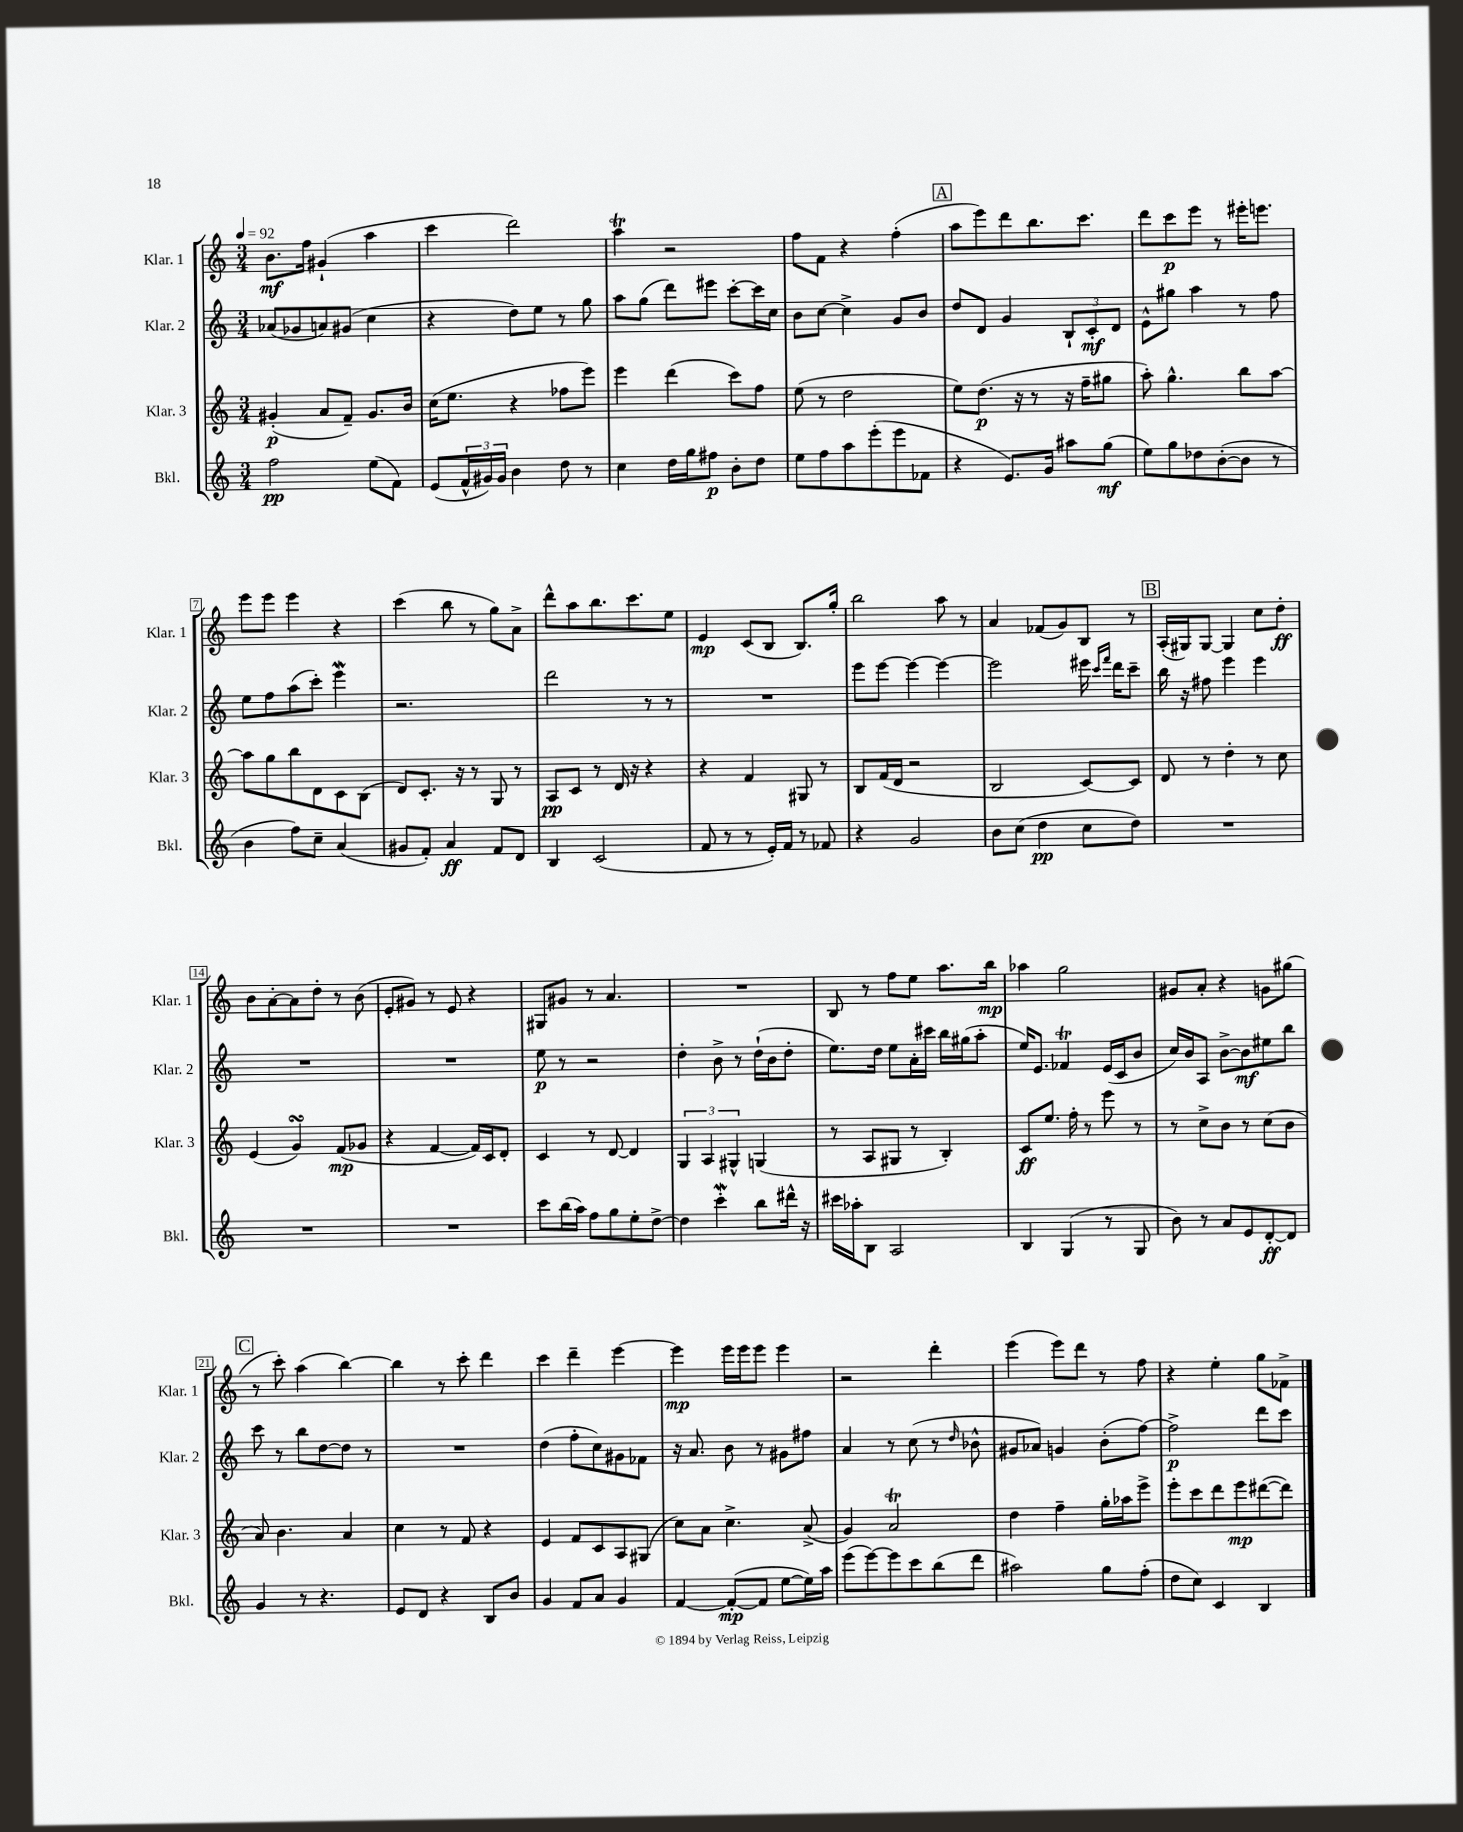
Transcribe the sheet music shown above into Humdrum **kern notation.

**kern	**kern	**kern	**kern
*staff4	*staff3	*staff2	*staff1
*clefG2	*clefG2	*clefG2	*clefG2
*k[]	*k[]	*k[]	*k[]
*M3/4	*M3/4	*M3/4	*M3/4
*MM92	*MM92	*MM92	*MM92
2ff	(4g#'	(8a-	8.b
.	.	8g-	.
.	.	.	16ff
.	8a	8a)	(4g#`
.	8f~)	(8g#	.
(8ee	8.g#	4cc	4aa
8f)	.	.	.
.	16b	.	.
=	=	=	=
(8e	(16cc	4r	4ccc
.	8.ee	.	.
24f^^	.	.	.
24g#)	.	.	.
24g#	.	.	.
4b	4r	8dd)	2ddd)
.	.	8ee	.
8dd	8ff-	8r	.
8r	8eee)	8gg	.
=	=	=	=
4cc	4eee	8aa	4aa
.	.	(8gg	.
16dd	(4ddd	8ddd)	2r
16gg	.	.	.
8ff#	.	8eee#	.
8b'	8ccc)	[8ccc'	.
8dd	8ff	16ccc]	.
.	.	16cc	.
=	=	=	=
8ee	(8ee	8b	8ff
8ff	8r	[8cc	8f
8aa	2dd	4cc^]	4r
(8eee'	.	.	.
8eee	.	8g	(4ff'
8f-	.	8b	.
=	=	=	=
4r	8ee)	8dd	8aa
.	(8.dd	8d	8eee)
8.e)	.	4g	8ddd
.	16r	.	.
.	8r	.	8.bb
16g	.	.	.
8aa#	16r	12B`	.
.	16ff~	.	8.ccc
.	.	12c'	.
(8gg	8gg#	.	.
.	.	12d	.
=	=	=	=
8ee)	8aa')	8e^^	8ddd
8gg	4.gg^^	8gg#	8ccc
8dd-	.	4aa	8eee
([8b'	.	.	8r
8b]	8bb	8r	16eee#'
.	.	.	8.eee
8r	[8aa	8ff	.
=	=	=	=
4b	8aa]	8ee	8eee
.	8gg	8ff	8eee
8ff)	8bb	(8aa	4eee
8cc~	8d	8ccc')	.
(4a	8c	4eee	4r
.	(8B	.	.
=	=	=	=
8g#	8d)	2.r	(4ccc
8f')	8.c'	.	.
4a	.	.	8bb
.	16r	.	.
.	8r	.	8r
8f	8G	.	8gg)
8d	8r	.	8a^
=	=	=	=
4B	8A	2ddd	8ddd^^
.	8c	.	8aa
(2c	8r	.	8.bb
.	16d	.	.
.	16r	.	8.ccc
.	4r	8r	.
.	.	8r	8ee
=	=	=	=
8f	4r	2.r	4e
8r	.	.	.
8r	4f	.	(8c
16e')	.	.	8B
16f	.	.	.
8r	8G#	.	8.B)
8f-	8r	.	.
.	.	.	16gg'
=	=	=	=
4r	8B	8eee	2bb
.	(16f	[8eee	.
.	16d	.	.
2g	2r	4eee_	.
.	.	4eee_	8aa
.	.	.	8r
=	=	=	=
8b	2B	2eee]	4a
(8cc	.	.	.
4dd	.	.	(8f-
.	.	.	8g)
8cc	[8c)	16eee#	8B
.	.	16qqccc	.
.	.	16qqfff	.
.	.	16ddd	.
8dd)	8c]	8ccc~	8r
=	=	=	=
2.r	8d	16bb	(16A'
.	.	16r	16G#)
.	8r	8ff#	[8G#
.	4dd'	4eee	4G#]
.	8r	4eee	8cc
.	8cc	.	8dd'
=	=	=	=
2.r	(4e	2.r	8b
.	.	.	[8a'
.	4g)	.	8a]
.	.	.	8dd'
.	(8f	.	8r
.	8g-	.	(8b
=	=	=	=
2.r	4r	2.r	8e'
.	.	.	8g#)
.	[4f	.	8r
.	.	.	8e
.	16f])	.	4r
.	16c	.	.
.	8d'	.	.
=	=	=	=
8ccc	4c	8ee	8G#
(16bb	.	8r	8g#
16aa)	.	.	.
8ff	8r	2r	8r
8gg	[8d	.	4.a
8ee'	4d]	.	.
[8dd^	.	.	.
=	=	=	=
4dd]	6G	4dd'	2.r
.	6A	.	.
4ccc'	.	8b^	.
.	6G#^^	.	.
.	.	8r	.
8bb	(4G	(16dd`	.
.	.	16b	.
16ddd#^^	.	8dd'	.
16r	.	.	.
=	=	=	=
16ccc#	8r	8.ee)	8B
16aa-'	.	.	.
8B	8A	.	8r
.	.	16dd	.
2A	8G#	8ee	8ff
.	8r	16a'	8ee
.	.	16ccc#	.
.	4B')	16bb	8.aa
.	.	(16gg#	.
.	.	8aa'	.
.	.	.	16bb
=	=	=	=
4B	8c	16ee)	4aa-
.	.	8.e	.
.	8.ee	.	.
(4G	.	4f-	2gg
.	16ff'	.	.
.	8r	.	.
8r	8eee	(16e	.
.	.	16c	.
8G	8r	8b	.
=	=	=	=
8b)	8r	16cc)	8g#
.	.	16b	.
8r	8cc^	8A	8a'
8a	8b	[8b^	4r
8e	8r	8b]	.
[8d'	(8cc	8ee#	8g
8d]	8b	8bb	(8gg#
=	=	=	=
4g	8a)	8ccc	8r
.	4.b	8r	8ccc')
8r	.	8bb	(4aa
4.r	.	[8dd	.
.	4a	8dd]	[4bb)
.	.	8r	.
=	=	=	=
8e	4cc	2.r	4bb]
8d	.	.	.
4r	8r	.	8r
.	8f	.	8ccc'
8B	4r	.	4ddd
8b	.	.	.
=	=	=	=
4g	4e	(4dd	4ccc
8f	8f	8ff'	4ddd~
8a	8c	8cc)	.
4g	8A	8g#	[4eee
.	(8G#	8f-	.
=	=	=	=
[4f	8cc)	16r	4eee]
.	.	8.a	.
.	8a	.	.
(8f'_	4.cc^	8b	16eee
.	.	.	16eee
8f]	.	8r	8eee
[8ee	.	8g#	4eee
16ee])	(8a^	8ff#	.
16aa	.	.	.
=	=	=	=
(8eee	4g)	4a	2r
[8eee)	.	.	.
8eee]	2a	8r	.
8ccc	.	(8cc	.
(8bb	.	8r	4ddd'
.	.	16qqdd	.
8ddd	.	8b-^^	.
=	=	=	=
2aa#)	4dd	8g#	(4eee
.	.	8a-)	.
.	4ff~	4g	8eee)
.	.	.	8ddd
8gg	16gg'	(8b'	8r
.	16aa-	.	.
(8ff'	8eee^	[8ff)	8ff
=	=	=	=
8dd	8eee'	2ff^]	4r
8cc)	8ccc	.	.
4c	8ddd	.	4ee'
.	8eee	.	.
4B	([8ddd#	8ddd	8gg
.	8ddd#])	8ccc	8f-^
==	==	==	==
*-	*-	*-	*-
